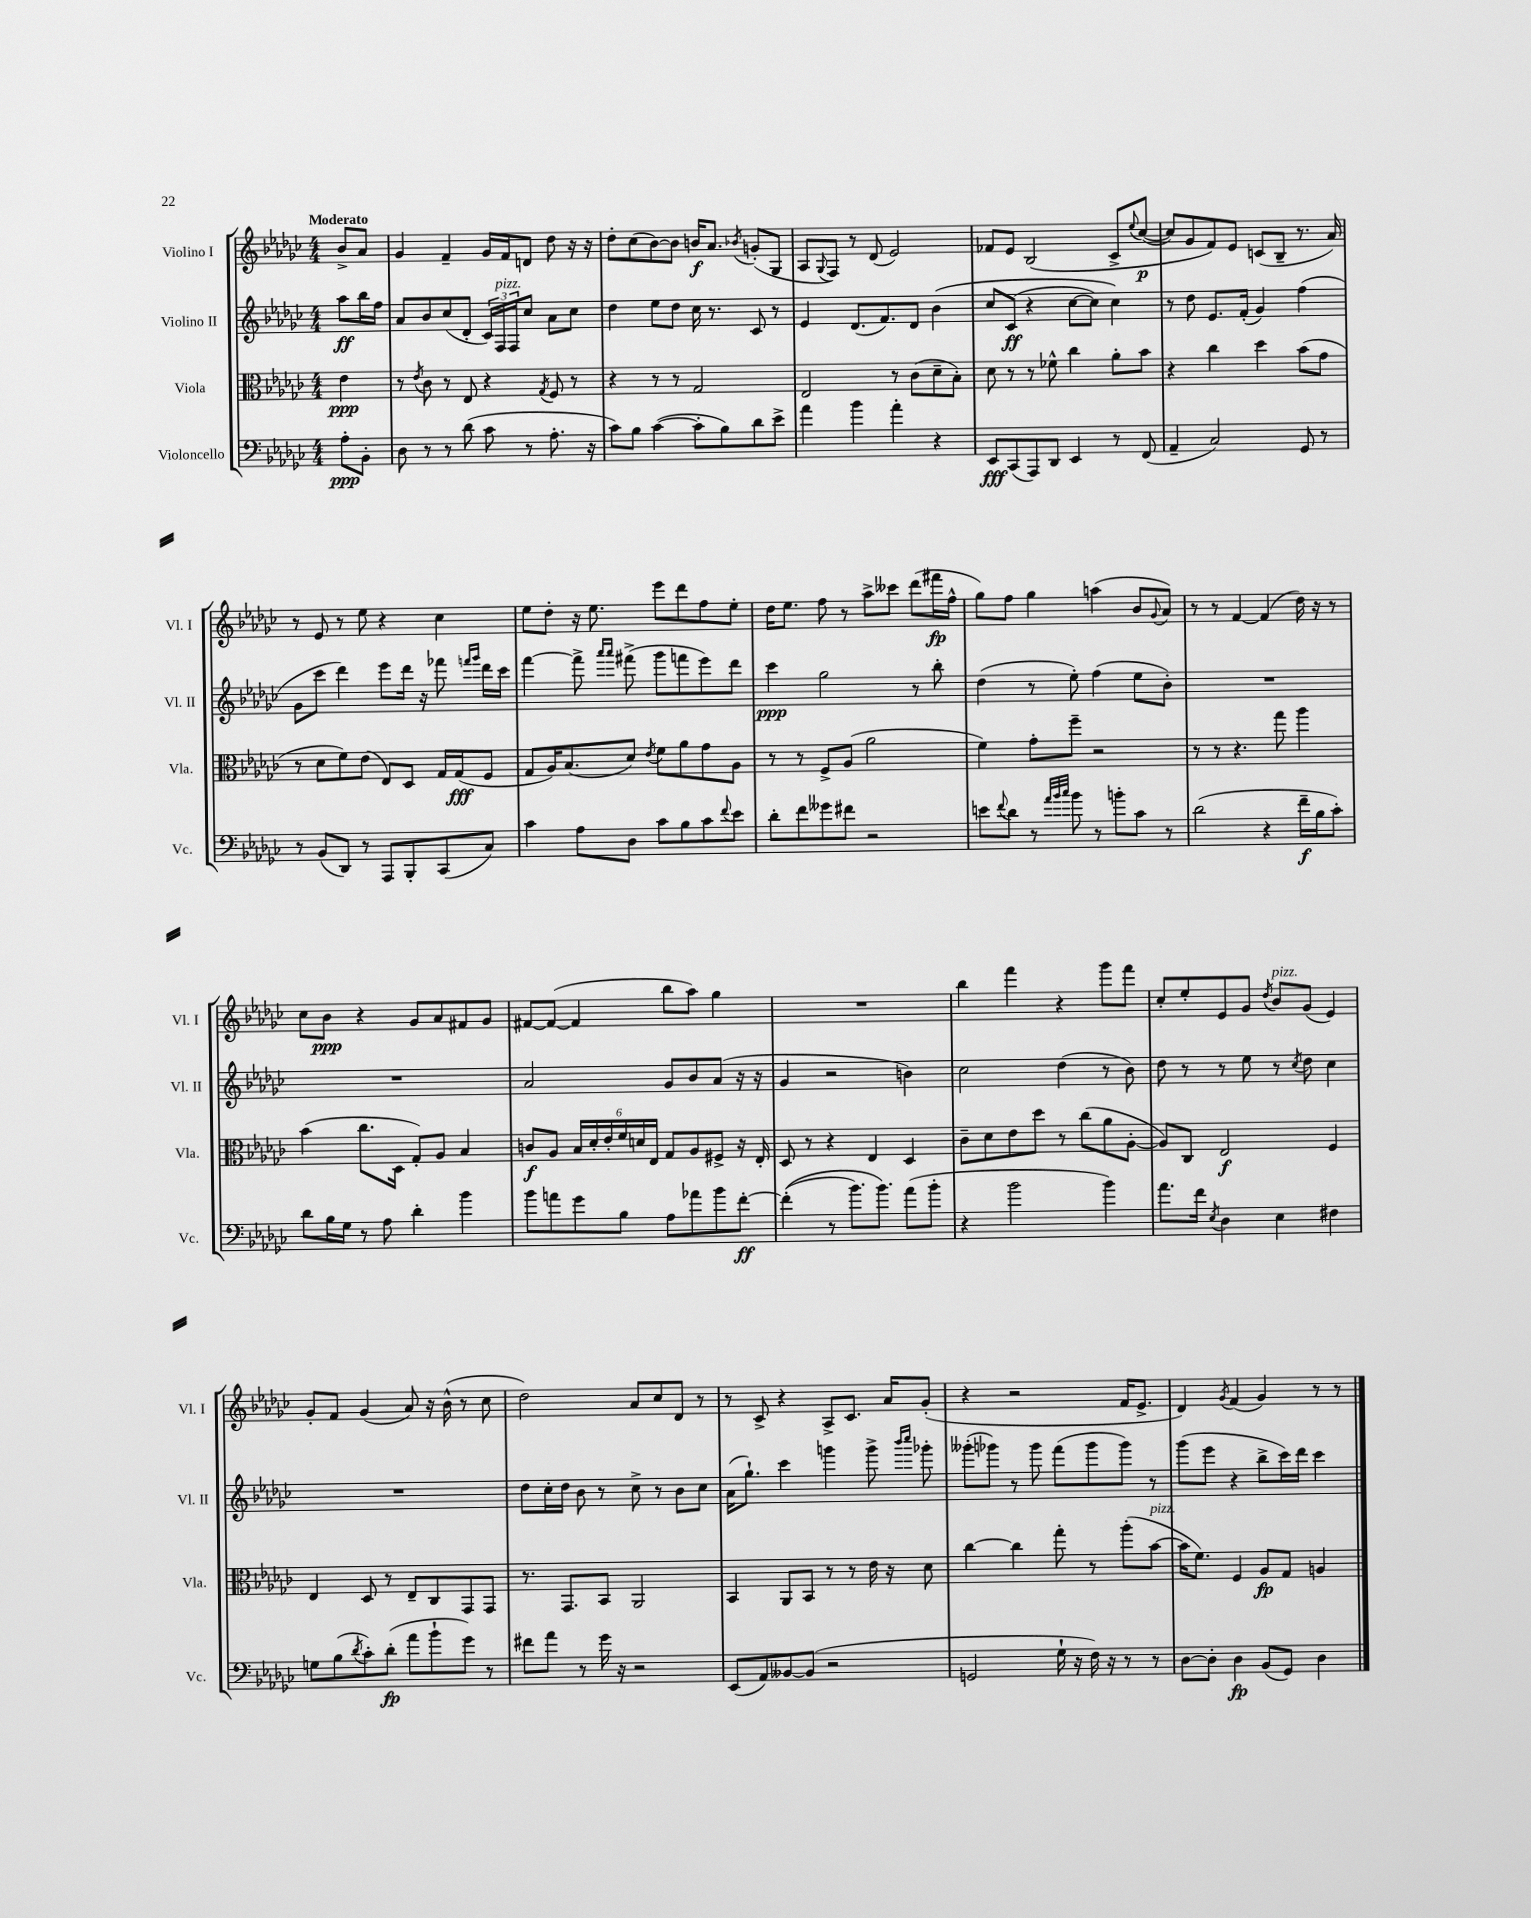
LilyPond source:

<<
\new StaffGroup <<
\new Staff = "s0" \with { instrumentName = "Violino I" shortInstrumentName = "Vl. I" } {
    \clef treble \key ges \major \numericTimeSignature \time 4/4 \partial 4 \tempo "Moderato"
    bes'8-> aes'8 |
    ges'4 f'4-- ges'16 f'16 d'8 des''8 r16 r16 |
    des''8-. ces''8( bes'8~) bes'8 b'16\f aes'8. \acciaccatura { bes'8 } g'8-.( ges8 |
    aes8 \appoggiatura { ges8 } f8) r8 des'8( ees'2) |
    fes'8 ees'8 bes2\( ces'8-> \appoggiatura { ees''8 } ces''8~\p( |
    ces''8) ges'8 f'8\) ees'8 c'8( bes8-- r8. aes'16) |
    r8 ees'8 r8 ees''8 r4 ces''4 |
    ees''8 des''8-. r16 ees''8. ees'''8 des'''8 f''8 ees''8-. |
    des''16 ees''8. f''8 r8 aes''8-> ceses'''8 des'''8( fis'''16\fp f''16-^ |
    ges''8) f''8 ges''4 a''4( bes'8 \appoggiatura { ges'8 } aes'8) |
    r8 r8 f'4~ f'4( des''16) r16 r8 |
    ces''8 bes'8\ppp r4 ges'8 aes'8 fis'8 ges'8 |
    fis'8~ fis'8~( fis'4 bes''8 aes''8) ges''4 |
    R1 |
    bes''4 f'''4 r4 ges'''8 f'''8 |
    ces''8-. ees''8-. ees'8 ges'8 \acciaccatura { des''8 } bes'8^\markup { \italic "pizz." } ges'8( ees'4) |
    ges'8-. f'8 ges'4( aes'8) r16 bes'16-^( r8 ces''8 |
    des''2) aes'8 ces''8 des'8 r8 |
    r8 ces'8-> r4 aes8-> ces'8. aes'16 ges'8-.( |
    r4 r2 f'16 ees'8.-> |
    des'4) \acciaccatura { ges'8 } f'4( ges'4) r8 r8 \bar "|." |
}
\new Staff = "s1" \with { instrumentName = "Violino II" shortInstrumentName = "Vl. II" } {
    \clef treble \key ges \major \numericTimeSignature \time 4/4 \partial 4
    aes''8\ff bes''16 f''16 |
    aes'8 bes'8 ces''8( des'8-. \tuplet 3/2 { ces'16) f16^\markup { \italic "pizz." } f16 } ces''8 aes'8 ces''8 |
    des''4 ees''8 des''8 ces''16 r8. ces'8 r8 |
    ees'4 des'8.( f'8.) des'8 bes'4\( |
    ces''8 ces'8\ff( r4 ces''8~ ces''8) ces''4\) |
    r8 des''8 ees'8. f'16-.( ges'4) f''4( |
    ges'8 ces'''8 des'''4) ees'''8 des'''16 r16 fes'''8 \grace { f'''16 ges'''16 } des'''16 ces'''16 |
    f'''4~ f'''8-> \grace { aes'''16 aes'''16 } fis'''8->( ges'''8 f'''8 ees'''8) des'''8 |
    ces'''4\ppp ges''2 r8 bes''8-. |
    des''4( r8 ees''8-.) f''4( ees''8 bes'8-.) |
    R1 |
    R1 |
    aes'2 ges'8 bes'8 aes'8( r16 r16 |
    ges'4 r2 b'4) |
    ces''2 des''4( r8 bes'8) |
    des''8 r8 r8 ees''8 r8 \acciaccatura { ces''8 } des''8 ces''4 |
    R1 |
    des''8 ces''16-. des''16 bes'8 r8 ces''8-> r8 bes'8 ces''8 |
    aes'16( ges''8.-!) ces'''4 g'''4 g'''8-> \grace { bes'''16 ces''''16 } ges'''8-. |
    geses'''8-.( ges'''8) r8 ges'''8 f'''8( ges'''8 ges'''8) r8 |
    ges'''8( ees'''8 r4 bes''8-> ces'''16) des'''16 ces'''4 \bar "|." |
}
\new Staff = "s2" \with { instrumentName = "Viola" shortInstrumentName = "Vla." } {
    \clef alto \key ges \major \numericTimeSignature \time 4/4 \partial 4
    ees'4\ppp |
    r8 \acciaccatura { ees'8 } ces'8 r8 ees8 r4 \acciaccatura { ges8 } f8 r8 |
    r4 r8 r8 ges2 |
    ees2 r8 ces'8( des'8-- bes8-.) |
    des'8 r8 r8 fes'8-^ ces''4 aes'8-. bes'8 |
    r4 ces''4 des''4 bes'8( ges'8 |
    r8 des'8 f'8) ees'8( ees8) des8 ges16 ges16\fff( f8 |
    ges8 aes16) bes8.( des'8) \acciaccatura { ees'8 } f'8 aes'8 ges'8 aes8 |
    r8 r8 f8-> aes8( aes'2 |
    f'4) ges'8-. f''8-- r2 |
    r8 r8 r4. ges''8 aes''4 |
    bes'4( ces''8. des16 ges8-.) aes8 bes4 |
    c'8\f aes8 \tuplet 6/4 { bes16 des'16-. ees'16-. f'16 d'16 ees16 } ges8 aes8 fis8-> r16 ees16-. |
    des8 r8 r4 ees4 des4 |
    ces'8-- des'8 ees'8 des''8 r8 ces''8( aes'8 aes8~-. |
    aes8) ces8 ees2\f f4 |
    ees4 des8 r8 ees8-- ces8 ges,8 ges,8 |
    r8. ges,8. bes,8 aes,2 |
    bes,4 aes,8 bes,8 r8 r8 ees'16 r16 des'8 |
    ces''4~ ces''4 ges''8-. r8 aes''8-.( bes'8~^\markup { \italic "pizz." } |
    bes'16 f'8.) f4 aes8\fp ges8 a4 \bar "|." |
}
\new Staff = "s3" \with { instrumentName = "Violoncello" shortInstrumentName = "Vc." } {
    \clef bass \key ges \major \numericTimeSignature \time 4/4 \partial 4
    aes8-.\ppp bes,8-. |
    des8 r8 r8 des'8( ces'8 r8 aes8.-. r16 |
    ces'8) bes8 ces'4~( ces'8-. bes8) des'8 ees'8-> |
    aes'4 bes'4 aes'4-. r4 |
    ees,8\fff ces,8( aes,,8) des,8 ees,4 r8 f,8( |
    aes,4-- ces2) ges,8 r8 |
    r8 bes,8( des,8) r8 aes,,8 bes,,8-. ces,8( ces8) |
    ces'4 aes8 des8 ces'8 bes8 ces'8 \appoggiatura { f'8 } ees'8 |
    des'8-. f'8 geses'8 fis'8 r2 |
    e'8 \appoggiatura { f'8 } des'8 r8 \grace { aes'32 bes'32 ces''32 } bes'8 r8 b'8-. ces'8 r8 |
    des'2( r4 f'16--\f bes16 ces'8-.) |
    des'8 bes16 ges16 r8 aes8 des'4-. bes'4 |
    bes'8 a'8 ges'8 bes8 aes8 aes'8 bes'8 f'8~-.\ff |
    f'4-.(\( r8 bes'8.) bes'8.\) aes'8( bes'8-. |
    r4 bes'2 bes'4) |
    aes'8. f'16 \acciaccatura { ees8 } des4 ees4 fis4 |
    g8 bes8( \acciaccatura { des'8 } ces'8-.) des'8-.\fp( aes'8 bes'8-! ges'8) r8 |
    fis'8 aes'8 r8 ges'16 r16 r2 |
    ees,8( aes,8) beses,8~ beses,8( r2 |
    g,2 ges16-! r16 f16) r16 r8 r8 |
    des8~ des8-. des4\fp bes,8( ges,8) des4 \bar "|." |
}
>>
>>
\layout { \context { \Score \remove "Bar_number_engraver" } }
